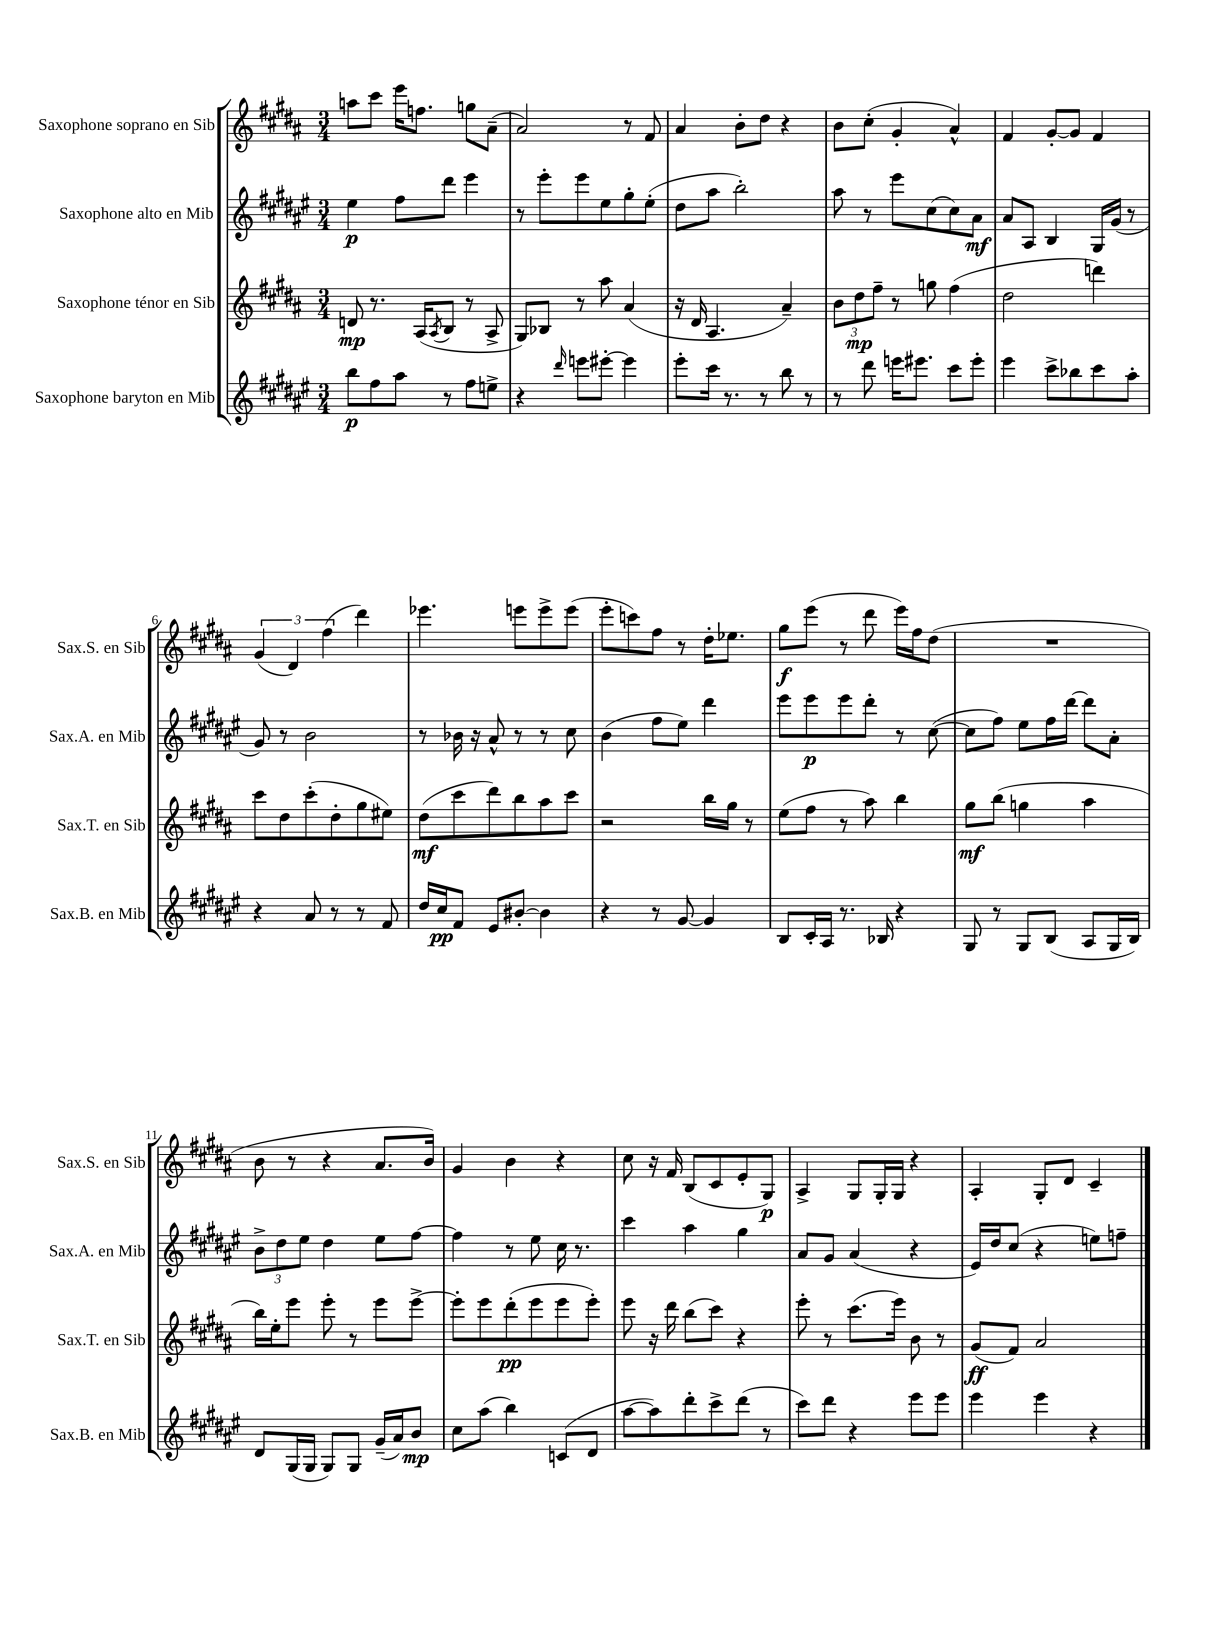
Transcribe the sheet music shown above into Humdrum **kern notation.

**kern	**dynam	**kern	**dynam	**kern	**dynam	**kern	**dynam
*part4	*part4	*part3	*part3	*part2	*part2	*part1	*part1
*staff4	*staff4	*staff3	*staff3	*staff2	*staff2	*staff1	*staff1
*I"Saxophone baryton en Mib	*	*I"Saxophone ténor en Sib	*	*I"Saxophone alto en Mib	*	*I"Saxophone soprano en Sib	*
*I'Sax.B. en Mib	*	*I'Sax.T. en Sib	*	*I'Sax.A. en Mib	*	*I'Sax.S. en Sib	*
*clefG2	*	*clefG2	*	*clefG2	*	*clefG2	*
*k[f#c#g#d#a#e#]	*	*k[f#c#g#d#a#]	*	*k[f#c#g#d#a#e#]	*	*k[f#c#g#d#a#]	*
*M3/4	*	*M3/4	*	*M3/4	*	*M3/4	*
=1	=1	=1	=1	=1	=1	=1	=1
8bb\L	p	8dn/	mp	4ee#\	p	8aan\L	.
8ff#\	.	8.r	.	.	.	8ccc#\J	.
8aa#\J	.	.	.	8ff#\L	.	16eee\KL	.
.	.	(16A#/KL	.	.	.	8.ffn\J	.
.	.	8qA#/	.	.	.	.	.
8r	.	8B/J	.	8ddd#\J	.	.	.
8ff#\L	.	8r	.	4eee#\	.	8ggn\L	.
8een^\J	.	8A#^/	.	.	.	(8a#~\J	.
=2	=2	=2	=2	=2	=2	=2	=2
4r	.	8G#/L)	.	8r	.	2a#/)	.
.	.	8B-X/J	.	8eee#'\L	.	.	.
16qqddd#/	.	.	.	.	.	.	.
8eeen\L	.	8r	.	8eee#\	.	.	.
[8eee#X'\J	.	8aa#\	.	8ee#\	.	.	.
4eee#\]	.	(4a#/	.	8gg#'\	.	8r	.
.	.	.	.	(8ee#'\J	.	8f#/	.
=3	=3	=3	=3	=3	=3	=3	=3
8eee#'\L	.	16r	.	8dd#\L	.	4a#/	.
.	.	16d#/	.	.	.	.	.
16ccc#\Jk	.	4.A#/	.	8aa#\J	.	.	.
8.r	.	.	.	.	.	.	.
.	.	.	.	2bb'\)	.	8b'\L	.
8r	.	.	.	.	.	8dd#\J	.
8bb\	.	4a#~/)	.	.	.	4r	.
8r	.	.	.	.	.	.	.
=4	=4	=4	=4	=4	=4	=4	=4
8r	.	12b\L	.	8aa#\	.	8b\L	.
.	.	12dd#\	mp	.	.	.	.
8ddd#\	.	.	.	8r	.	(8cc#'\J	.
.	.	12ff#~\J	.	.	.	.	.
16eeen\KL	.	8r	.	8eee#\L	.	4g#'/	.
8.eee#X\J	.	.	.	.	.	.	.
.	.	8ggn\	.	(8cc#\	.	.	.
8ccc#\L	.	(4ff#\	.	8cc#\)	.	4a#^^/)	.
8eee#'\J	.	.	.	8a#\J	mf	.	.
=5	=5	=5	=5	=5	=5	=5	=5
4eee#\	.	2dd#\	.	8a#/L	.	4f#/	.
.	.	.	.	8A#/J	.	.	.
8ccc#^\L	.	.	.	4B/	.	[8g#'/L	.
8bb-X\	.	.	.	.	.	8g#/J]	.
8ccc#\	.	4dddn\)	.	16G#/LL	.	4f#/	.
.	.	.	.	(16g#/JJ	.	.	.
8aa#'\J	.	.	.	8r	.	.	.
!!LO:LB:g=z
=6	=6	=6	=6	=6	=6	=6	=6
4r	.	8ccc#\L	.	8g#/)	.	(6g#/	.
.	.	8dd#\	.	8r	.	.	.
.	.	.	.	.	.	6d#/)	.
8a#/	.	(8ccc#'\	.	2b\	.	.	.
.	.	.	.	.	.	(6ff#\	.
8r	.	8dd#'\	.	.	.	.	.
8r	.	8gg#\	.	.	.	4ddd#\)	.
8f#/	.	8ee#X\J)	.	.	.	.	.
=7	=7	=7	=7	=7	=7	=7	=7
16dd#/LL	.	(8dd#\L	mf	8r	.	4.eee-X\	.
16cc#/J	pp	.	.	.	.	.	.
8f#/J	.	8ccc#\	.	16b-X\	.	.	.
.	.	.	.	16r	.	.	.
8e#/L	.	8ddd#\)	.	8a#^^/	.	.	.
[8b#X'/J	.	8bb\	.	8r	.	8eeen\L	.
4b#\]	.	8aa#\	.	8r	.	8eee^\	.
.	.	8ccc#\J	.	8cc#\	.	(8eee\J	.
=8	=8	=8	=8	=8	=8	=8	=8
4r	.	2r	.	(4b\	.	8eee'\L	.
.	.	.	.	.	.	8cccn\)	.
8r	.	.	.	8ff#\L	.	8ff#\J	.
[8g#/	.	.	.	8ee#\J)	.	8r	.
4g#/]	.	16bb\LL	.	4ddd#\	.	16dd#'\KL	.
.	.	16gg#\JJ	.	.	.	8.ee-X\J	.
.	.	8r	.	.	.	.	.
=9	=9	=9	=9	=9	=9	=9	=9
8B/L	.	(8ee\L	.	8eee#\L	.	8gg#\L	f
16c#'/L	.	8ff#\J	.	8eee#\	p	(8eee\J	.
16A#/JJ	.	.	.	.	.	.	.
8.r	.	8r	.	8eee#\	.	8r	.
.	.	8aa#\)	.	8ddd#'\J	.	8ddd#\	.
16B-X/	.	.	.	.	.	.	.
4r	.	4bb\	.	8r	.	16eee\LL)	.
.	.	.	.	.	.	16ff#\J	.
.	.	.	.	([8cc#\	.	(8dd#\J	.
=10	=10	=10	=10	=10	=10	=10	=10
8G#/	.	8gg#\L	mf	8cc#\L]	.	2.r	.
8r	.	(8bb\J	.	8ff#\J)	.	.	.
8G#/L	.	4ggn\	.	8ee#\L	.	.	.
(8B/J	.	.	.	16ff#\L	.	.	.
.	.	.	.	[16ddd#\JJ	.	.	.
8A#/L	.	4aa#\	.	8ddd#\L]	.	.	.
16G#/L	.	.	.	8a#'\J	.	.	.
16B/JJ)	.	.	.	.	.	.	.
!!LO:LB:g=z
=11	=11	=11	=11	=11	=11	=11	=11
8d#/L	.	16bb\LL)	.	12b^\L	.	8b\	.
.	.	16ee'\J	.	.	.	.	.
.	.	.	.	12dd#\	.	.	.
(16G#/L	.	8eee\J	.	.	.	8r	.
.	.	.	.	12ee#\J	.	.	.
16G#/JJ	.	.	.	.	.	.	.
8G#/L)	.	8eee'\	.	4dd#\	.	4r	.
8G#/J	.	8r	.	.	.	.	.
(16g#~/LL	.	8eee\L	.	8ee#\L	.	8.a#/L	.
16a#/J)	.	.	.	.	.	.	.
8b/J	mp	[8eee^\J	.	[8ff#\J	.	.	.
.	.	.	.	.	.	16b/Jk)	.
=12	=12	=12	=12	=12	=12	=12	=12
8cc#\L	.	8eee'\L]	.	4ff#\]	.	4g#/	.
(8aa#\J	.	8eee\	.	.	.	.	.
4bb\)	.	(8ddd#'\	pp	8r	.	4b\	.
.	.	8eee\	.	8ee#\	.	.	.
(8cn/L	.	8eee\	.	16cc#\	.	4r	.
.	.	.	.	8.r	.	.	.
8d#/J	.	8eee'\J)	.	.	.	.	.
=13	=13	=13	=13	=13	=13	=13	=13
[8aa#\L	.	8eee\	.	4ccc#\	.	8cc#\	.
8aa#\])	.	16r	.	.	.	16r	.
.	.	16ddd#\	.	.	.	16f#/	.
8ddd#'\	.	(8bb\L	.	4aa#\	.	(8B/L	.
8ccc#^\	.	8ccc#\J)	.	.	.	8c#/	.
(8ddd#\J	.	4r	.	4gg#\	.	8e'/	.
8r	.	.	.	.	.	8G#/J)	p
=14	=14	=14	=14	=14	=14	=14	=14
8ccc#\L)	.	8eee'\	.	8a#/L	.	4A#^/	.
8ddd#\J	.	8r	.	8g#/J	.	.	.
4r	.	(8.ccc#\L	.	(4a#/	.	8G#/L	.
.	.	.	.	.	.	16G#'/L	.
.	.	16eee\Jk)	.	.	.	16G#/JJ	.
8eee#\L	.	8b\	.	4r	.	4r	.
8eee#\J	.	8r	.	.	.	.	.
=15	=15	=15	=15	=15	=15	=15	=15
4eee#\	.	(8g#/L	ff	16e#/LL)	.	4A#'/	.
.	.	.	.	16dd#/J	.	.	.
.	.	8f#/J)	.	(8cc#/J	.	.	.
4eee#\	.	2a#/	.	4r	.	8G#'/L	.
.	.	.	.	.	.	8d#/J	.
4r	.	.	.	8een\L)	.	4c#~/	.
.	.	.	.	8ffn~\J	.	.	.
==	==	==	==	==	==	==	==
*-	*-	*-	*-	*-	*-	*-	*-
